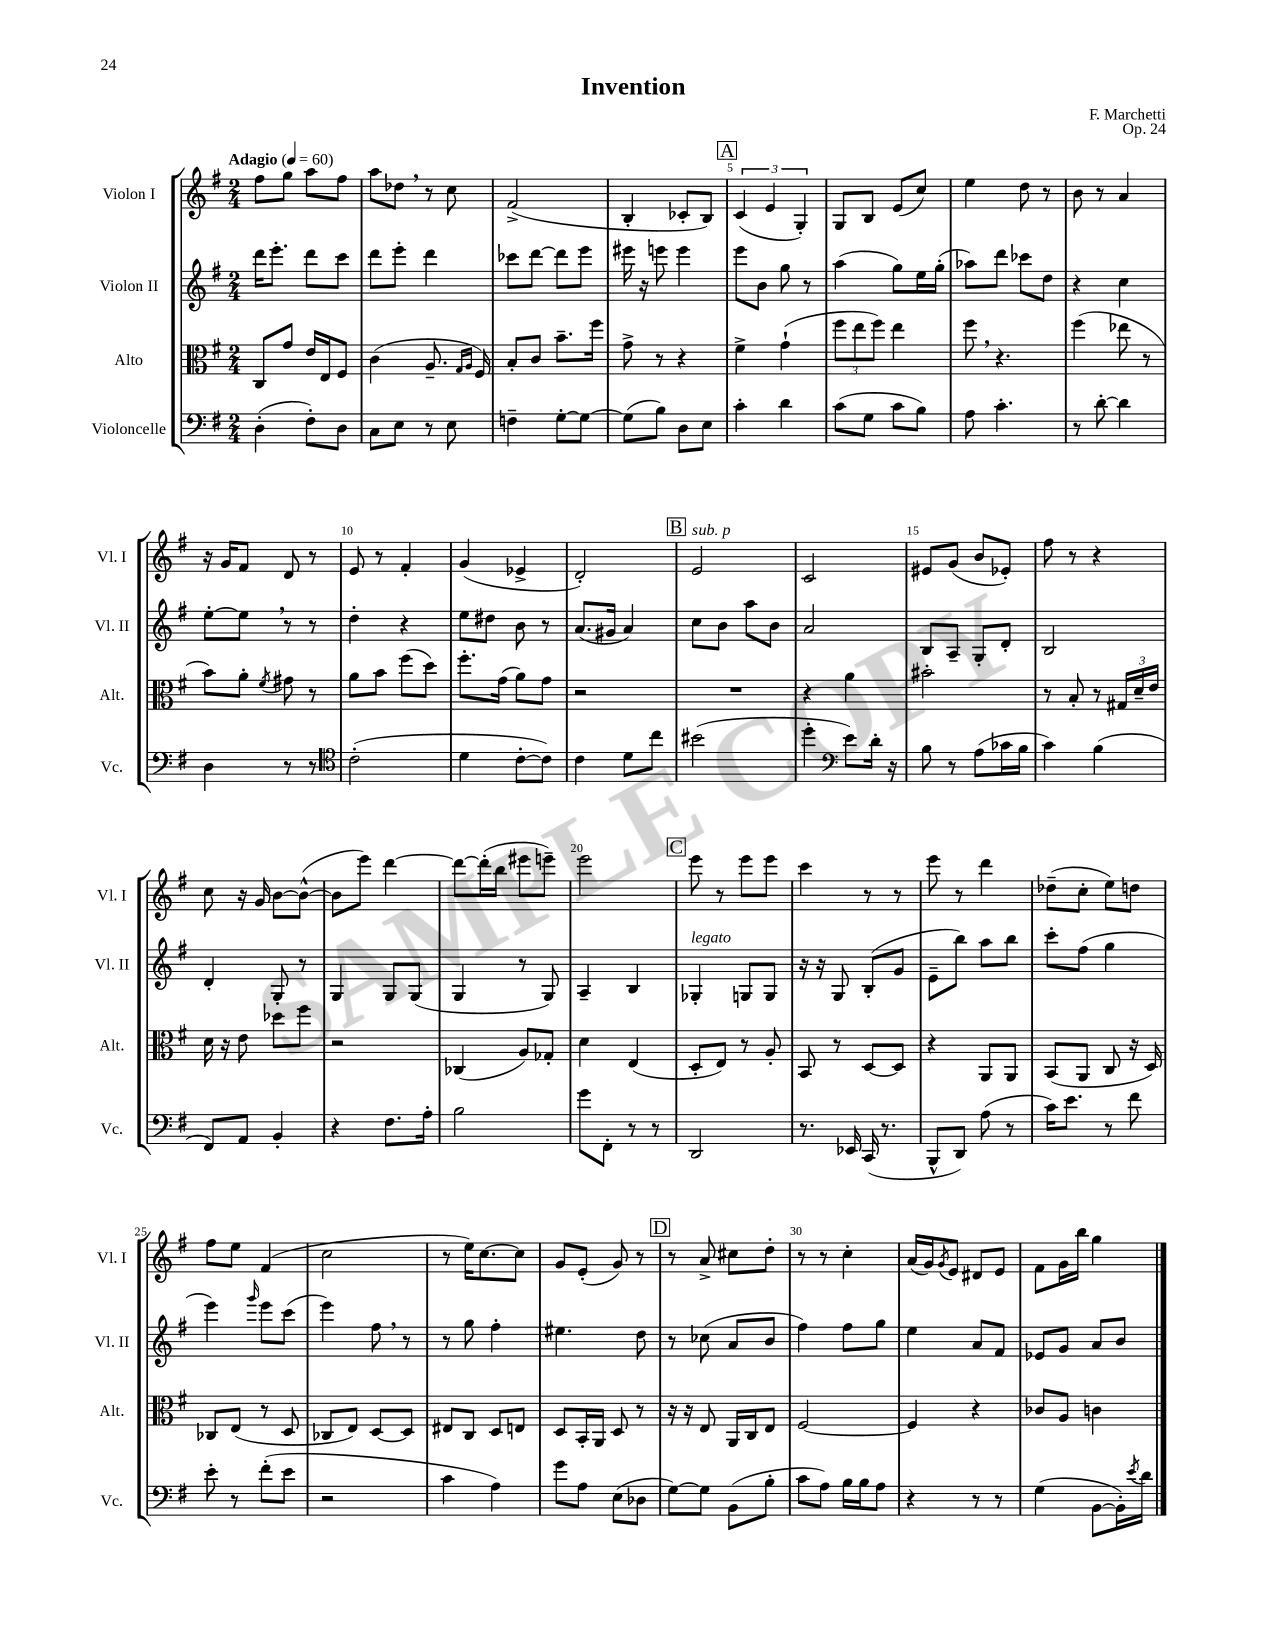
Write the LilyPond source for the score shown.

\header { title = "Invention" composer = "F. Marchetti" opus = "Op. 24" }
<<
\new StaffGroup <<
\new Staff = "s0" \with { instrumentName = "Violon I" shortInstrumentName = "Vl. I" } {
    \clef treble \key g \major \numericTimeSignature \time 2/4 \tempo "Adagio" 4 = 60
    fis''8 g''8 a''8 fis''8 |
    a''8 des''8 \breathe r8 c''8 |
    fis'2->( |
    b4-. ces'8-. b8) |
    \mark \markup { \box "A" } \tuplet 3/2 { c'4( e'4 g4-.) } |
    g8 b8 e'8( c''8) |
    e''4 d''8 r8 |
    b'8 r8 a'4 |
    r16 g'16 fis'8 d'8 r8 |
    e'8 r8 fis'4-. |
    g'4( ees'4-> |
    d'2-.) |
    \mark \markup { \box "B" } e'2^\markup { \italic "sub. p" } |
    c'2 |
    eis'8 g'8( b'8 ees'8-.) |
    fis''8 r8 r4 |
    c''8 r16 g'16 b'8~ b'8~-^( |
    b'8 e'''8) d'''4~ |
    d'''8~ d'''16-.( b''16 eis'''8 e'''8--) |
    e'''2 |
    \mark \markup { \box "C" } e'''8 r8 e'''8 e'''8 |
    c'''4 r8 r8 |
    e'''8 r8 d'''4 |
    des''8--( c''8-. e''8) d''8 |
    fis''8 e''8 fis'4( |
    c''2 |
    r8 e''16) c''8.~ c''8 |
    g'8 e'8-.( g'8) r8 |
    \mark \markup { \box "D" } r8 a'8-> cis''8 d''8-. |
    r8 r8 c''4-. |
    a'16( g'16) \acciaccatura { g'8 } e'8 dis'8 e'8 |
    fis'8 g'16 b''16 g''4 \bar "|." |
}
\new Staff = "s1" \with { instrumentName = "Violon II" shortInstrumentName = "Vl. II" } {
    \clef treble \key g \major \numericTimeSignature \time 2/4
    d'''16 e'''8.-. d'''8 c'''8 |
    d'''8 e'''8-. d'''4 |
    ces'''8 d'''8~ d'''8 e'''8 |
    eis'''16 r16 e'''8 e'''4 |
    \mark \markup { \box "A" } e'''8 b'8 g''8 r8 |
    a''4( g''8) e''16 g''16-.( |
    aes''8) d'''8 ces'''8 d''8 |
    r4 c''4 |
    e''8~-. e''8 \breathe r8 r8 |
    d''4-. r4 |
    e''8 dis''8 b'8 r8 |
    a'8.( gis'16 a'4) |
    \mark \markup { \box "B" } c''8 b'8 a''8 b'8 |
    a'2 |
    b8 a8-- g8-. d'8-. |
    b2 |
    d'4-. g8-. r8 |
    g4 g8 g8( |
    g4 r8 g8) |
    a4-- b4 |
    \mark \markup { \box "C" } ges4-.^\markup { \italic "legato" } g8 g8 |
    r16 r16 g8 b8-.( g'8 |
    e'8-- b''8) a''8 b''8 |
    c'''8-. fis''8( g''4 |
    e'''4) \grace { g'''16 } e'''8 c'''8( |
    e'''4) fis''8 \breathe r8 |
    r8 g''8 fis''4-. |
    eis''4. d''8 |
    \mark \markup { \box "D" } r8 ces''8( a'8 b'8 |
    fis''4) fis''8 g''8 |
    e''4 a'8 fis'8 |
    ees'8 g'8 a'8 b'8 \bar "|." |
}
\new Staff = "s2" \with { instrumentName = "Alto" shortInstrumentName = "Alt." } {
    \clef alto \key g \major \numericTimeSignature \time 2/4
    c8 g'8 e'16 e16 fis8 |
    c'4( a8.-- \grace { g16 a16 } fis16) |
    b8-. c'8 b'8.-- fis''16 |
    g'8-> r8 r4 |
    \mark \markup { \box "A" } fis'4-> g'4-!( |
    \tuplet 3/2 { fis''8 e''8 fis''8) } e''4 |
    fis''8 \breathe r4. |
    fis''4( ees''8 r8 |
    b'8) a'8-. \acciaccatura { fis'8 } gis'8 r8 |
    a'8 b'8 fis''8( d''8) |
    fis''8.-. g'16( a'8) g'8 |
    r2 |
    \mark \markup { \box "B" } R2 |
    r4 a'4 |
    bis'2-. |
    r8 b8-. r8 \tuplet 3/2 { gis16 d'16-- e'16 } |
    d'16 r16 e'8 des''8 fis''8 |
    r2 |
    ces4( a8) ges8-. |
    d'4 e4( |
    \mark \markup { \box "C" } d8-. e8) r8 a8-. |
    b,8 r8 d8~ d8 |
    r4 a,8 a,8 |
    b,8( a,8 c8 r16 d16) |
    ces8 e8( r8 d8 |
    ces8 e8) d8~ d8 |
    eis8 c8 d8 e8 |
    d8 b,16-. a,16 d8 r8 |
    \mark \markup { \box "D" } r16 r16 e8 a,16 c16 e8 |
    fis2~ |
    fis4 r4 |
    ces'8 a8 c'4 \bar "|." |
}
\new Staff = "s3" \with { instrumentName = "Violoncelle" shortInstrumentName = "Vc." } {
    \clef bass \key g \major \numericTimeSignature \time 2/4
    d4-.( fis8-.) d8 |
    c8 e8 r8 e8 |
    f4-- g8~-. g8~ |
    g8( b8) d8 e8 |
    \mark \markup { \box "A" } c'4-. d'4 |
    c'8( g8 c'8 b8) |
    a8 c'4.-. |
    r8 d'8~-. d'4 |
    d4 r8 r8 |
    \clef tenor c'2-.( |
    d'4 c'8~-. c'8) |
    c'4 d'8 c''8 |
    \mark \markup { \box "B" } bis'2( |
    d''4-. \clef bass e'8) d'16-. r16 |
    b8 r8 a8( ces'16 b16 |
    c'4) b4( |
    fis,8) a,8 b,4-. |
    r4 fis8. a16-. |
    b2 |
    g'8 fis,8-. r8 r8 |
    \mark \markup { \box "C" } d,2 |
    r8. ees,16 c,16( r8. |
    b,,8-^ d,8) a8( r8 |
    c'16) e'8. r8 fis'8 |
    e'8-. r8 fis'8-.( e'8 |
    r2 |
    c'4 a4) |
    g'8 a8 e8( des8 |
    \mark \markup { \box "D" } g8~) g8 b,8( b8-. |
    c'8 a8) b16 b16 a8 |
    r4 r8 r8 |
    g4( b,8~ b,16-.) \acciaccatura { e'8 } d'16 \bar "|." |
}
>>
>>
\layout { \context { \Score \override BarNumber.break-visibility = ##(#f #t #t) barNumberVisibility = #(every-nth-bar-number-visible 5) } }
